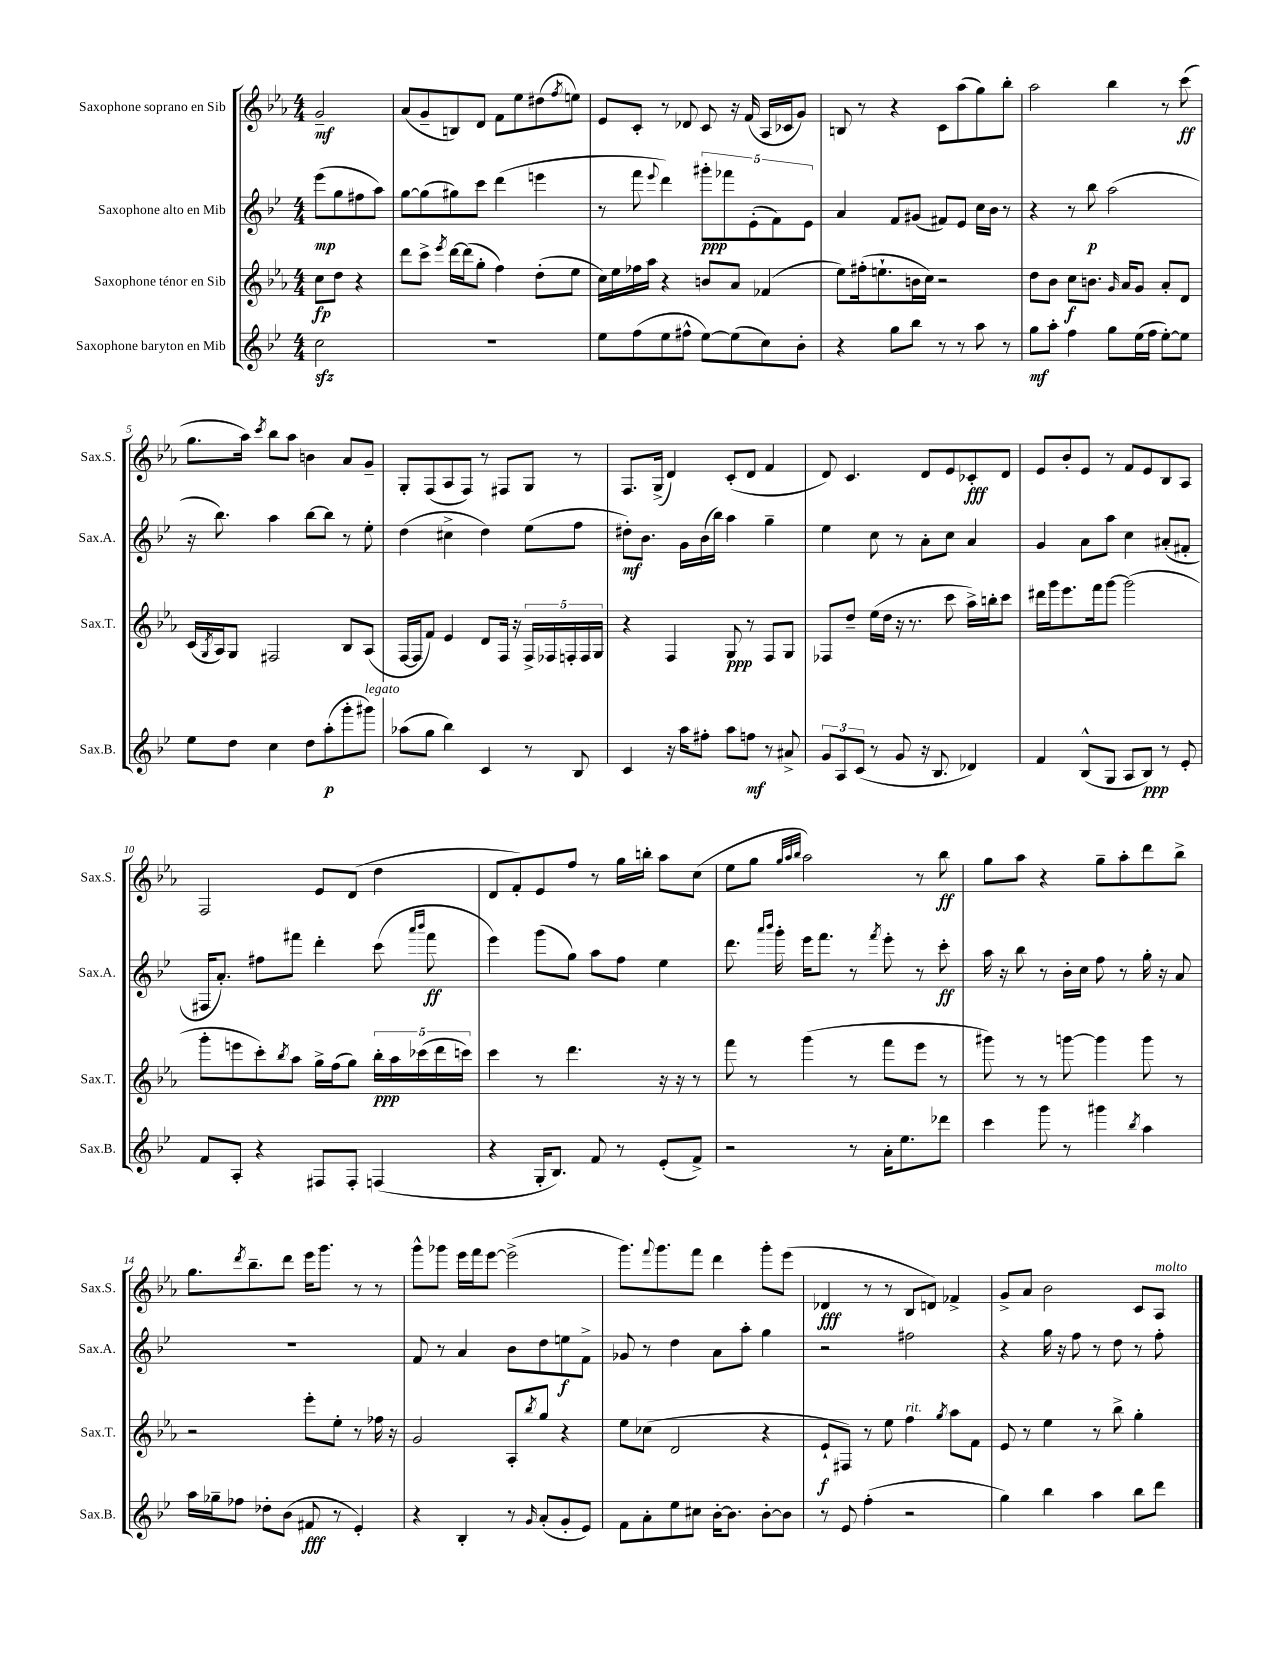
<<
\new StaffGroup <<
\new Staff = "s0" \with { instrumentName = "Saxophone soprano en Sib" shortInstrumentName = "Sax.S." } {
    \clef treble \key ees \major \numericTimeSignature \time 4/4 \partial 2
    g'2--\mf |
    aes'8( g'8-- b8) d'8 f'8 ees''8 dis''8( \acciaccatura { f''8 } e''8) |
    ees'8 c'8-. r8 des'8 c'8 r16 f'16( aes16 ces'16 g'8) |
    b8 r8 r4 c'8 aes''8( g''8) bes''8-. |
    aes''2 bes''4 r8 c'''8\ff( |
    g''8. aes''16) \acciaccatura { c'''8 } bes''8 aes''8 b'4 aes'8 g'8-- |
    g8-. f8( aes8 f8) r8 fis8 g8 r8 |
    f8. g16->( d'4) c'8-.( d'8 f'4 |
    d'8) c'4. d'8 ees'8 ces'8-.\fff d'8 |
    ees'8 bes'8-. ees'8 r8 f'8 ees'8 bes8 aes8 |
    f2 ees'8 d'8( d''4 |
    d'8 f'8-.) ees'8 f''8 r8 g''16 b''16-. aes''8 c''8( |
    ees''8 g''8 \grace { g''32 aes''32 bes''32 } aes''2) r8 bes''8\ff |
    g''8 aes''8 r4 g''8-- aes''8-. d'''8 bes''8-> |
    g''8. \acciaccatura { d'''8 } bes''8.-- d'''8 ees'''16 g'''8. r8 r8 |
    g'''8-^ ges'''8 ees'''16 f'''16 ees'''8~ ees'''2->( |
    g'''8.) \appoggiatura { f'''8 } g'''8. f'''8 d'''4 g'''8-. ees'''8( |
    des'4\fff r8 r8 bes8 d'8) fes'4-> |
    g'8-> aes'8 bes'2 c'8 aes8^\markup { \italic "molto" } \bar "|." |
}
\new Staff = "s1" \with { instrumentName = "Saxophone alto en Mib" shortInstrumentName = "Sax.A." } {
    \clef treble \key bes \major \numericTimeSignature \time 4/4 \partial 2
    ees'''8\mp( g''8 fis''8 a''8) |
    g''8~ g''8( gis''8) c'''8 d'''4( e'''4 |
    r8 f'''8 \appoggiatura { ees'''8 } d'''4) \tuplet 5/4 { gis'''8-.\ppp fes'''8 ees'8-.( f'8) ees'8 } |
    a'4 f'8 gis'8( fis'8) ees'8 c''16 bes'16 r8 |
    r4 r8 bes''8\p a''2( |
    r16 bes''8.) a''4 bes''8~ bes''8 r8 ees''8-. |
    d''4( cis''4-> d''4) ees''8( f''8 |
    dis''8-.\mf) bes'8. g'16 bes'16( bes''16) a''4 g''4-- |
    ees''4 c''8 r8 a'8-. c''8 a'4 |
    g'4 a'8 a''8 c''4 ais'8-.( fis'8-. |
    fis16 a'8.-.) fis''8 fis'''8 d'''4-. c'''8( \grace { a'''16 bes'''16 } fis'''8\ff |
    ees'''4) g'''8( g''8) a''8 f''8 ees''4 |
    d'''8. \grace { a'''16 bes'''16 } g'''16-. ees'''16 f'''8. r8 \acciaccatura { f'''8 } ees'''8-. r8 c'''8-.\ff |
    a''16 r16 bes''8 r8 bes'16-. c''16 f''8 r8 g''16-. r16 a'8 |
    R1 |
    f'8 r8 a'4 bes'8 d''8 e''8\f f'8-> |
    ges'8 r8 d''4 a'8 a''8-. g''4 |
    r2 fis''2 |
    r4 g''16 r16 f''8 r8 d''8 r8 f''8-. \bar "|." |
}
\new Staff = "s2" \with { instrumentName = "Saxophone ténor en Sib" shortInstrumentName = "Sax.T." } {
    \clef treble \key ees \major \numericTimeSignature \time 4/4 \partial 2
    c''8\fp d''8 r4 |
    d'''8 c'''8-> \acciaccatura { ees'''8 } d'''16~ d'''16( g''8-. f''4) d''8-.( ees''8 |
    c''16) ees''16 fes''16 aes''16 r4 b'8 aes'8 fes'4( |
    ees''8) fis''16-.( e''8.-! b'16 c''16) r2 |
    d''8 bes'8 c''8\f b'8. \grace { g'16 } aes'16 g'8 aes'8-. d'8 |
    c'16( \acciaccatura { g8 } aes16) g8 fis2 bes8 aes8( |
    f16~ f16 f'8) ees'4 d'8 f16 r16 \tuplet 5/4 { f16-> fes16 f16-. f16 g16 } |
    r4 f4 g8\ppp r8 f8 g8 |
    fes8 d''8-- ees''16( d''16 r16 r8. c'''8 aes''16->) b''16-. c'''8 |
    dis'''16 g'''16 ees'''8. f'''16 g'''8~ g'''2( |
    g'''8-. e'''8 c'''8-.) \acciaccatura { bes''8 } aes''8 g''16-> f''16( g''8) \tuplet 5/4 { bes''16-.\ppp aes''16 ces'''16( d'''16 c'''16) } |
    c'''4 r8 d'''4. r16 r16 r8 |
    f'''8 r8 g'''4( r8 f'''8 ees'''8 r8 |
    gis'''8) r8 r8 g'''8~ g'''4 g'''8 r8 |
    r2 ees'''8-. ees''8-. r8 fes''16 r16 |
    g'2 aes8-. \acciaccatura { bes''8 } g''8 r4 |
    ees''8 ces''8( d'2 r4 |
    ees'8-!\f fis8) r8 ees''8 f''4^\markup { \italic "rit." } \acciaccatura { g''8 } aes''8 f'8 |
    ees'8 r8 ees''4 r8 bes''8-> g''4-. \bar "|." |
}
\new Staff = "s3" \with { instrumentName = "Saxophone baryton en Mib" shortInstrumentName = "Sax.B." } {
    \clef treble \key bes \major \numericTimeSignature \time 4/4 \partial 2
    c''2\sfz |
    R1 |
    ees''8 f''8( ees''8 fis''8-^ ees''8~) ees''8( c''8) bes'8-. |
    r4 g''8 bes''8 r8 r8 a''8 r8 |
    g''8\mf a''8-. f''4 g''8 ees''16( f''16 ees''8~-.) ees''8 |
    ees''8 d''8 c''4 d''8 a''8-.\p( g'''8-. gis'''8^\markup { \italic "legato" }) |
    aes''8( g''8 bes''4) c'4 r8 bes8 |
    c'4 r16 a''16 fis''8-. a''8 f''8\mf r8 ais'8-> |
    \tuplet 3/2 { g'8 a8 c'8( } r8 g'8 r16 bes8. des'4) |
    f'4 bes8-^( g8 a8 bes8\ppp) r8 ees'8-. |
    f'8 a8-. r4 fis8 fis8-. f4( |
    r4 g16-. bes8.) f'8 r8 ees'8-.( f'8->) |
    r2 r8 a'16-. ees''8. des'''8 |
    c'''4 g'''8 r8 gis'''4 \acciaccatura { bes''8 } a''4 |
    a''16 ges''16-- fes''8 des''8-. bes'8( fis'8\fff r8 ees'4-.) |
    r4 bes4-. r8 \grace { g'16 } a'8-.( g'8-. ees'8) |
    f'8 a'8-. ees''8 cis''8 bes'16~-. bes'8. bes'8~-. bes'8 |
    r8 ees'8 f''4-.( r2 |
    g''4) bes''4 a''4 bes''8 d'''8 \bar "|." |
}
>>
>>
